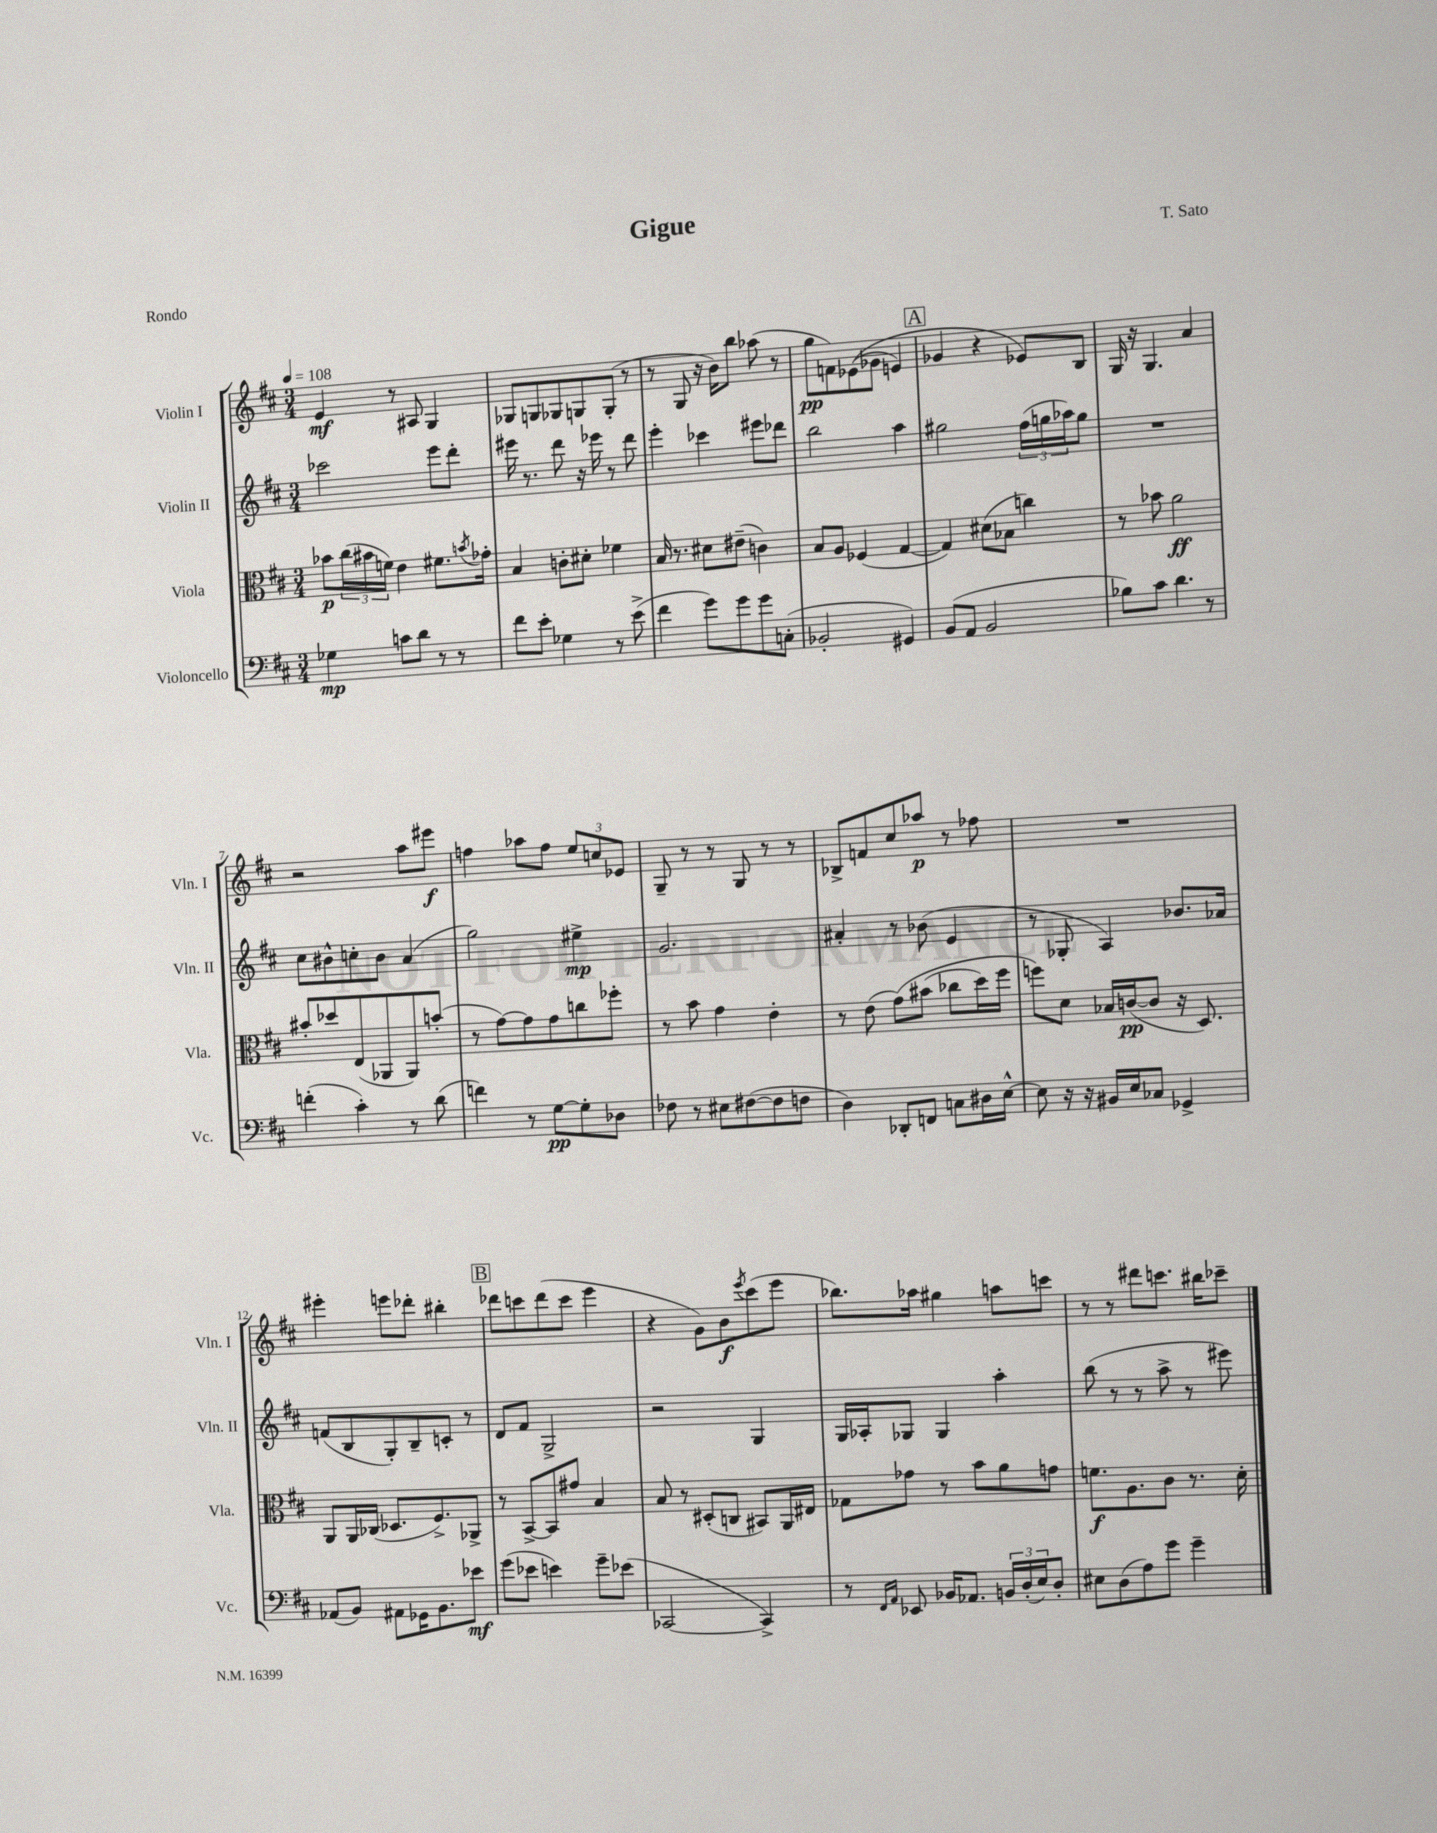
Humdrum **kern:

**kern	**kern	**kern	**kern
*staff4	*staff3	*staff2	*staff1
*clefF4	*clefC3	*clefG2	*clefG2
*k[f#c#]	*k[f#c#]	*k[f#c#]	*k[f#c#]
*M3/4	*M3/4	*M3/4	*M3/4
*MM108	*MM108	*MM108	*MM108
4G-	8b-	2ccc-	4e
.	(24cc#	.	.
.	24b#	.	.
.	24f)	.	.
8c	4e	.	8r
8d	.	.	8A#
8r	8.f#	8eee	4G
8r	.	8ddd'	.
.	8qb	.	.
.	16g-'	.	.
=	=	=	=
8f#	4B	16eee#	8G-
.	.	8.r	.
8e'	.	.	8G
4G-	8c'	8ddd	8G-
.	8d#'	16r	8G
.	.	16eee-	.
8r	4f-	8r	(8G'
(8e^	.	8ddd	8r
=	=	=	=
4f#	16B	4eee'	8r
.	8.r	.	.
.	.	.	8G
8g)	8d#	4ccc-	16r
.	.	.	16b)
8g	(8e#~	.	8bb
8g	4c)	8eee#	(8aa-
(8C'	.	8ddd-	8r
=	=	=	=
2BB-'	8B	2bb	8gg
.	8A	.	8f)
.	(4F-	.	&((8e-
.	.	.	8g-
4GG#)	[4G	4aa	4e)
=	=	=	=
(8BB	4G])	2gg#	4g-
8AA	.	.	.
2BB	(8d#	.	4r
.	8B-	.	.
.	4cc)	(24ff#	8e-&)
.	.	24gg	.
.	.	24aa-)	.
.	.	8gg	8B
=	=	=	=
8B-)	8r	2.r	16G
.	.	.	16r
8c#	8b-	.	4.G
4.d	2a	.	.
.	.	.	4a
8r	.	.	.
=	=	=	=
(4f'	8b#'	8cc#	2r
.	8dd-	8b#^^	.
4c#')	(8E	8cc'	.
.	8AA-	8b#	.
8r	8AA-)	(4a	8aa
(8d	(8b'	.	8eee#
=	=	=	=
4f)	8r	2gg)	4ff
.	[8g)	.	.
8r	8g]	.	8aa-
[8G	8g	.	8ff
8G']	8cc	4ee#^	12ee
.	.	.	12cc
8D-	8ff-'	.	.
.	.	.	12e-
=	=	=	=
8F-	8r	2.g	8G~
8r	8b	.	8r
8E#	4g	.	8r
([8F#	.	.	8G
8F#]	4e'	.	8r
8F	.	.	8r
=	=	=	=
4D)	8r	4a#'	8B-^
.	(8e	.	8f
8DD-'	&(8g)	8r	8cc#
8FF	(8b#	(8b-	8aa-
8C	8cc-	4e	8r
16D#	16dd)	.	8ff-
[16E^^	16ff#	.	.
=	=	=	=
8E]	8ff&)	8r	2.r
16r	8d	8G-'	.
16r	.	.	.
16BB#	16B-	4A)	.
16E	([16c	.	.
8C-	8c]	.	.
4GG-^	16r	8.b-	.
.	8.D)	.	.
.	.	16a-	.
=	=	=	=
(8AA-	8AA	(8f	4eee#'
8BB)	16AA	8B	.
.	(16C-	.	.
8AA#	8.D-	8G')	8eee
16GG-	.	8B~	8ddd-'
8.BB	8.F#^)	.	.
.	.	8c'	4bb#'
8e-	8AA-^	8r	.
=	=	=	=
(8g	8r	8d	8ddd-
8e-	[8BB^	8f#	8ccc
4e)	8BB]	2G^	(8ddd-
.	8g#	.	8ccc
8g~	4B	.	4eee
(8e-	.	.	.
=	=	=	=
[2CC-	8B	2r	4r
.	8r	.	.
.	(8D#'	.	8g)
.	8C	.	8b
.	.	.	8qeee
4CC-^])	8BB#)	4G	(8ccc#
.	16AA	.	8eee
.	16E#	.	.
=	=	=	=
8r	8G-	16G	8.bb-)
.	.	16A-'	.
16qqFF#	.	.	.
16qqAA	.	.	.
8EE-	8g-	8G-	.
.	.	.	16aa-
16BB-	8r	4G-	4gg#
8.AA-	.	.	.
.	8b	.	.
24BB	8a	4aa'	8aa
(24D'	.	.	.
24E)	.	.	.
8D'	8g	.	8ccc
=	=	=	=
8E#	8.f	(8bb	8r
(8D	.	8r	8r
.	8.A	.	.
8A)	.	8r	8ddd#
8g	8c#	8aa^	8.ccc
4g~	8.r	8r	.
.	.	.	16bb#
.	.	8eee#)	8ccc-~
.	16d'	.	.
==	==	==	==
*-	*-	*-	*-
